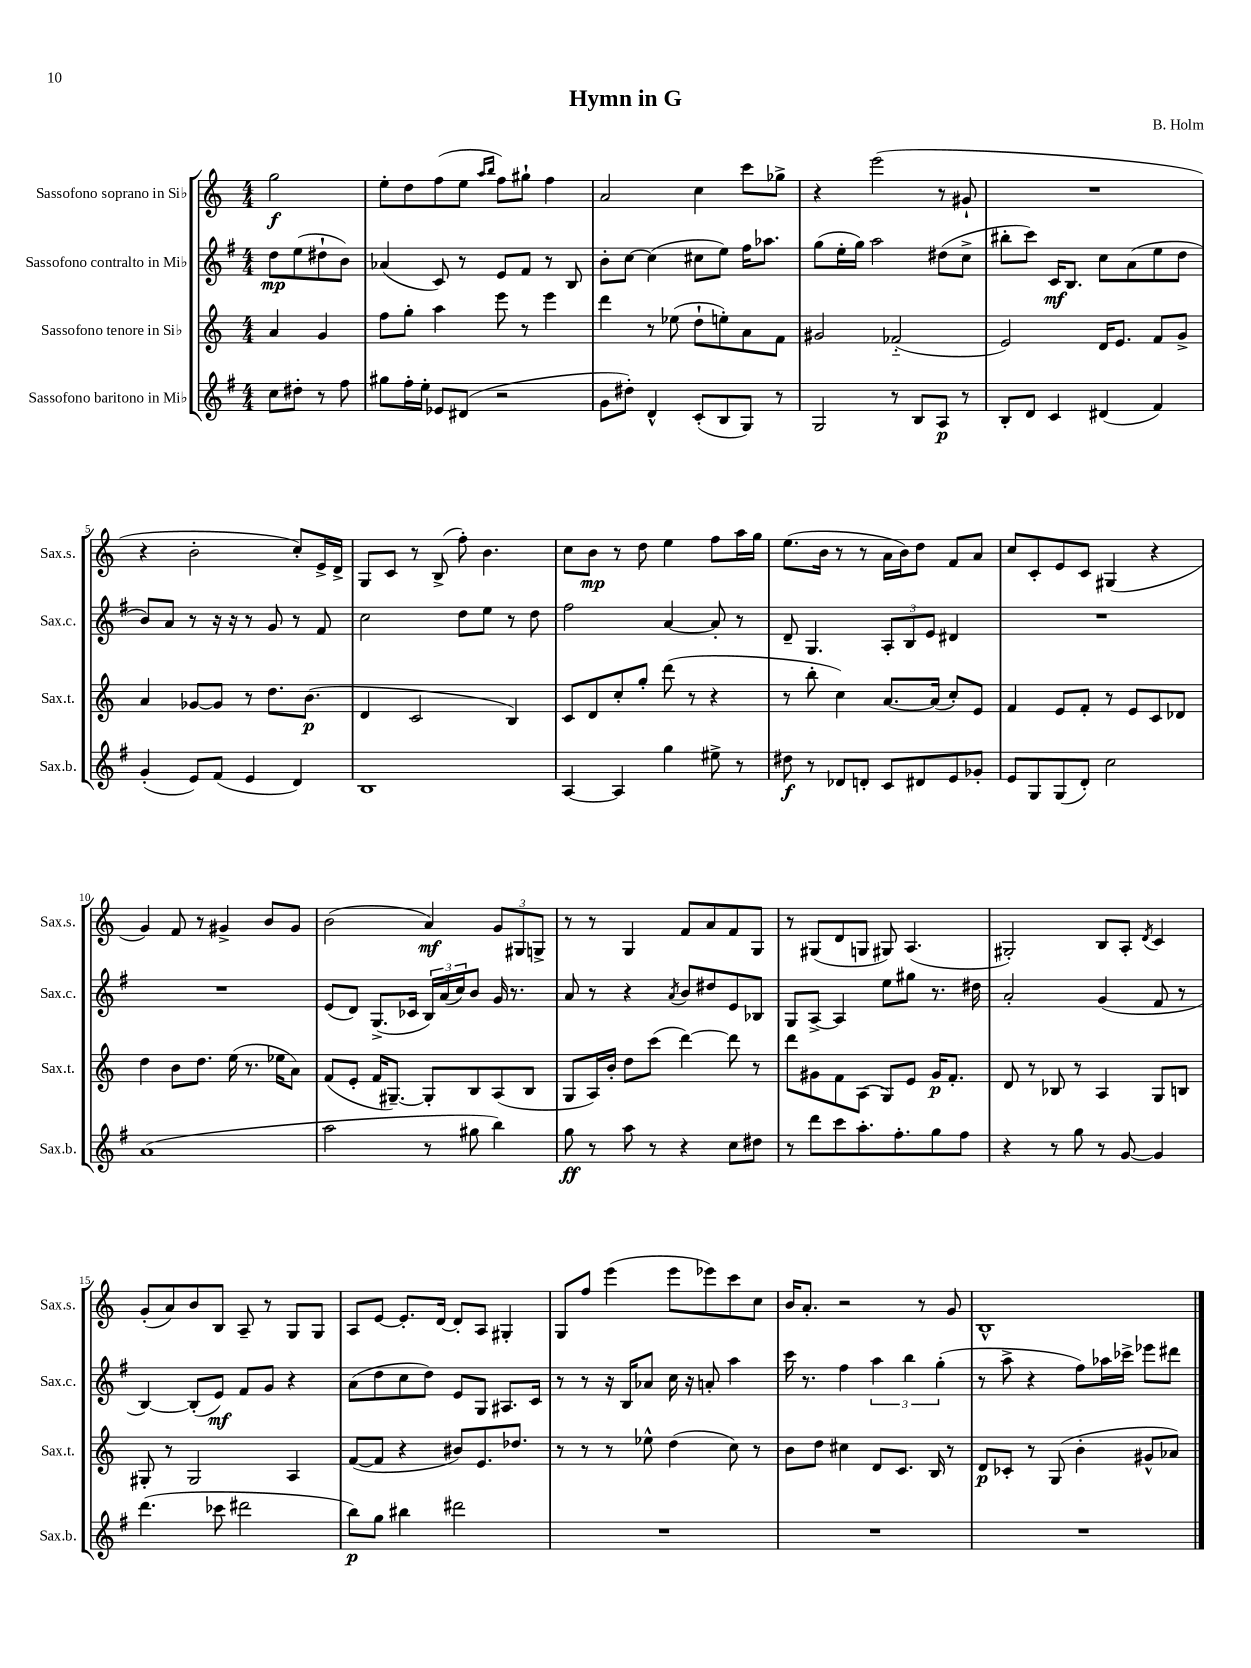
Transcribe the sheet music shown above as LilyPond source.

\header { title = "Hymn in G" composer = "B. Holm" }
<<
\new StaffGroup <<
\new Staff = "s0" \with { instrumentName = "Sassofono soprano in Sib" shortInstrumentName = "Sax.s." } {
    \clef treble \key c \major \numericTimeSignature \time 4/4 \partial 2
    g''2\f |
    e''8-. d''8 f''8( e''8 \grace { a''16 b''16 } f''8) gis''8-! f''4 |
    a'2 c''4 c'''8 ges''8-> |
    r4 e'''2( r8 gis'8-! |
    R1 |
    r4 b'2-. c''8-.) e'16-> d'16-> |
    g8 c'8 r8 b8->( f''8-.) b'4. |
    c''8 b'8\mp r8 d''8 e''4 f''8 a''16 g''16 |
    e''8.( b'16 r8 r8 a'16 b'16) d''8 f'8 a'8 |
    c''8 c'8-. e'8 c'8 gis4( r4 |
    g'4) f'8 r8 gis'4-> b'8 gis'8 |
    b'2( a'4\mf) \tuplet 3/2 { g'8 gis8 g8-> } |
    r8 r8 g4 f'8 a'8 f'8 g8 |
    r8 gis8( d'8 g8 gis8) a4.( |
    gis2-.) b8 a8-. \acciaccatura { d'8 } c'4 |
    g'8-.( a'8) b'8 b8 a8-- r8 g8 g8 |
    a8 e'8~ e'8.-. d'16~ d'8-. a8 gis4-. |
    g8 f''8 e'''4( e'''8 ees'''8) c'''8 c''8 |
    b'16 a'8.-. r2 r8 g'8 |
    b1-^ \bar "|." |
}
\new Staff = "s1" \with { instrumentName = "Sassofono contralto in Mib" shortInstrumentName = "Sax.c." } {
    \clef treble \key g \major \numericTimeSignature \time 4/4 \partial 2
    d''8\mp e''8( dis''8-! b'8) |
    aes'4( c'8) r8 e'8 fis'8 r8 b8 |
    b'8-. c''8~ c''4( cis''8 e''8) fis''16 aes''8. |
    g''8( e''16-. g''16) a''2 dis''8( c''8-> |
    bis''8-. c'''8) c'16\mf b8. c''8 a'8( e''8 d''8 |
    b'8) a'8 r8 r16 r16 r8 g'8 r8 fis'8 |
    c''2 d''8 e''8 r8 d''8 |
    fis''2 a'4~ a'8-. r8 |
    d'8-- g4. \tuplet 3/2 { a8-. b8 e'8 } dis'4 |
    R1 |
    R1 |
    e'8( d'8) g8.->( ces'16 \tuplet 3/2 { b16) a'16( c''16) } b'8 g'16 r8. |
    a'8 r8 r4 \acciaccatura { a'8 } b'8 dis''8 e'8 bes8 |
    g8 a8~-> a4 e''8 gis''8 r8. dis''16 |
    a'2-. g'4( fis'8 r8 |
    b4~) b8-.( e'8\mf) fis'8 g'8 r4 |
    a'8( d''8 c''8 d''8) e'8 g8 ais8. c'16 |
    r8 r8 r16 b16 aes'8 c''16 r16 a'8-. a''4 |
    c'''16 r8. fis''4 \tuplet 3/2 { a''4 b''4 g''4-.( } |
    r8 a''8-> r4 fis''8) aes''16 ces'''16-> ees'''8 dis'''8 \bar "|." |
}
\new Staff = "s2" \with { instrumentName = "Sassofono tenore in Sib" shortInstrumentName = "Sax.t." } {
    \clef treble \key c \major \numericTimeSignature \time 4/4 \partial 2
    a'4 g'4 |
    f''8 g''8-. a''4 e'''8 r8 e'''4 |
    d'''4 r8 ees''8( d''8-! e''8-.) a'8 f'8 |
    gis'2 fes'2-_( |
    e'2) d'16 e'8. f'8 g'8-> |
    a'4 ges'8~ ges'8 r8 d''8. b'8.\p( |
    d'4 c'2 b4) |
    c'8 d'8 c''8-. g''8-. d'''8( r8 r4 |
    r8 b''8-. c''4) a'8.~ a'16( c''8-.) e'8 |
    f'4 e'8 f'8-. r8 e'8 c'8 des'8 |
    d''4 b'8 d''8. e''16( r8. ees''16 a'8) |
    f'8( e'8-. f'16 gis8.~--) gis8-. b8 a8( b8 |
    g8 a16) b'16-. d''8 c'''8( d'''4~) d'''8 r8 |
    d'''8 gis'8 f'8 a8( g8) e'8 gis'16\p f'8.-. |
    d'8 r8 bes8 r8 a4 g8 b8 |
    gis8-. r8 gis2 a4 |
    f'8~( f'8 r4 bis'8) e'8. des''8. |
    r8 r8 r8 ees''8-^ d''4( c''8) r8 |
    b'8 d''8 cis''4 d'8 c'8. b16 r8 |
    d'8\p ces'8-. r8 g8( b'4-. gis'8-^ aes'8) \bar "|." |
}
\new Staff = "s3" \with { instrumentName = "Sassofono baritono in Mib" shortInstrumentName = "Sax.b." } {
    \clef treble \key g \major \numericTimeSignature \time 4/4 \partial 2
    c''8 dis''8-. r8 fis''8 |
    gis''8 fis''16-. e''16-. ees'8 dis'8( r2 |
    g'8 dis''8-.) d'4-^ c'8-.( b8 g8) r8 |
    g2 r8 b8 a8\p r8 |
    b8-. d'8 c'4 dis'4( fis'4) |
    g'4-.( e'8) fis'8( e'4 d'4) |
    b1 |
    a4~ a4 g''4 eis''8-> r8 |
    dis''8\f r8 des'8 d'8-. c'8 dis'8 e'8 ges'8-. |
    e'8 g8 g8( d'8-.) c''2 |
    a'1( |
    a''2 r8 gis''8 b''4) |
    g''8\ff r8 a''8 r8 r4 c''8 dis''8 |
    r8 d'''8 c'''8 a''8.-. fis''8.-. g''8 fis''8 |
    r4 r8 g''8 r8 g'8~ g'4 |
    d'''4.( ces'''8 dis'''2 |
    b''8\p) g''8 bis''4 dis'''2 |
    R1 |
    R1 |
    R1 \bar "|." |
}
>>
>>
